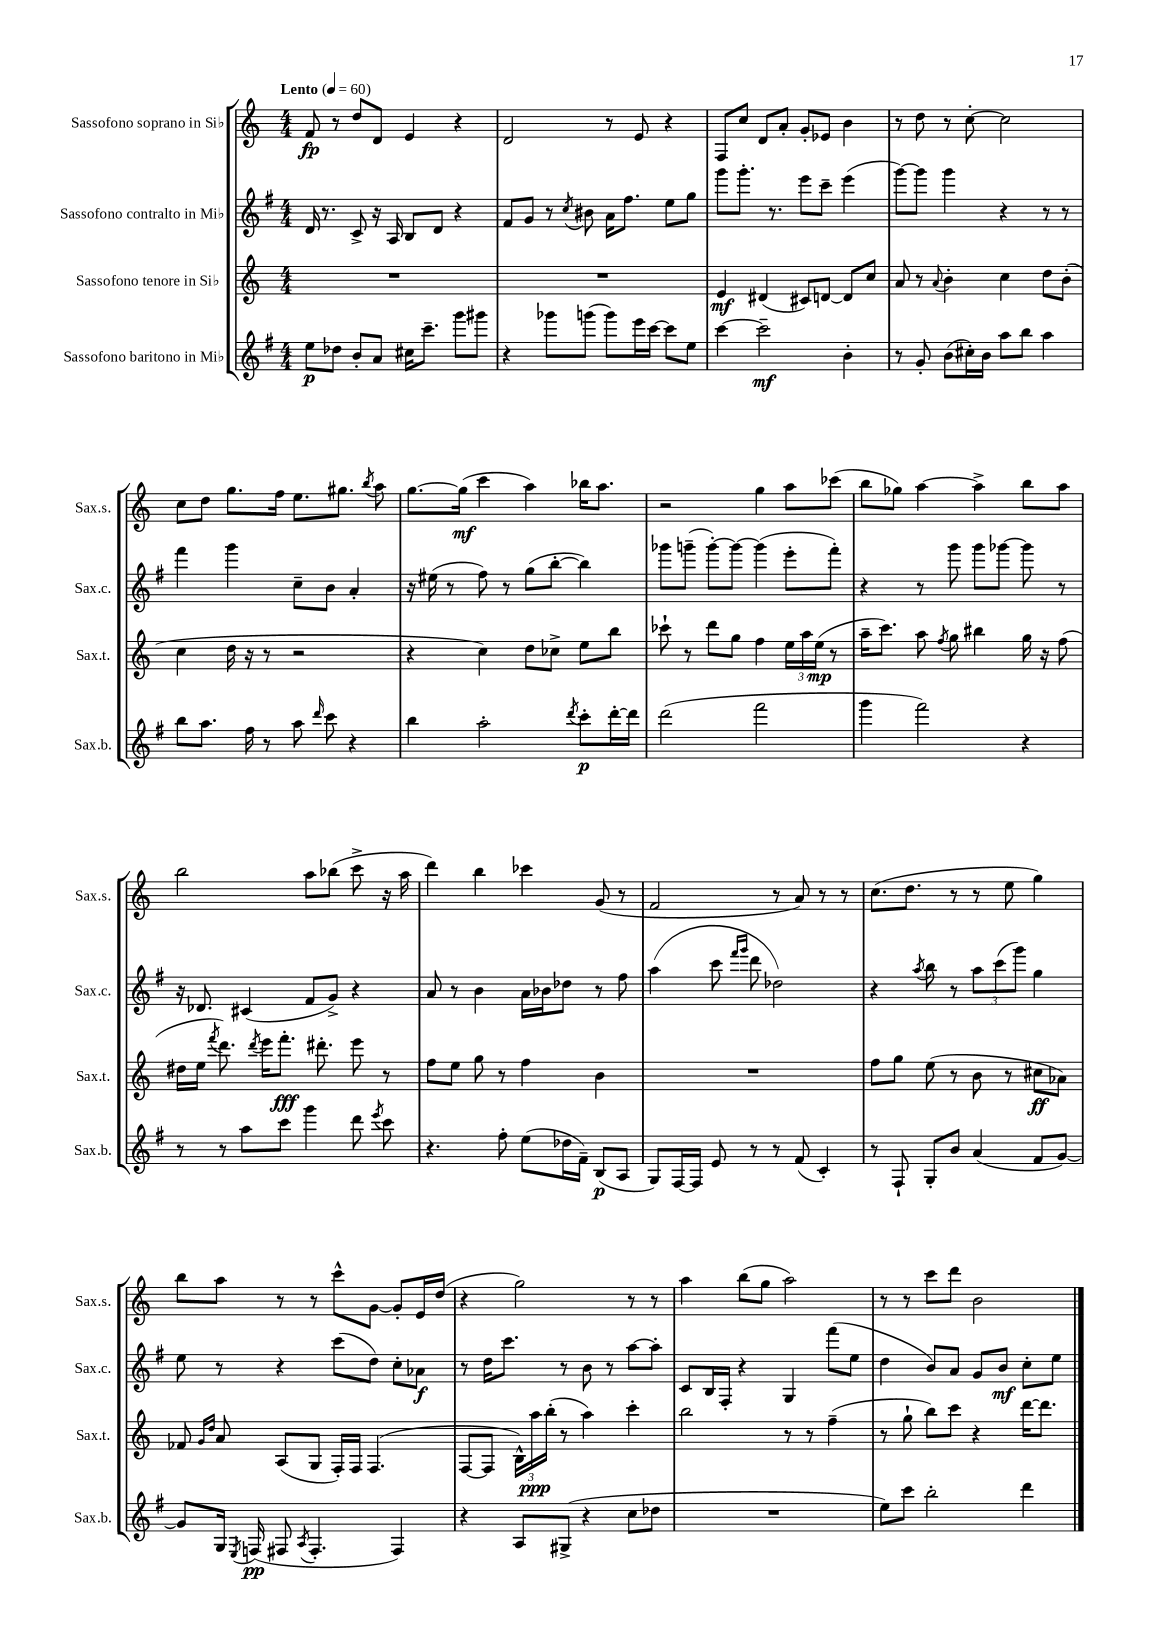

**kern	**dynam	**kern	**dynam	**kern	**dynam	**kern	**dynam
*part4	*part4	*part3	*part3	*part2	*part2	*part1	*part1
*staff4	*staff4	*staff3	*staff3	*staff2	*staff2	*staff1	*staff1
*I"Sassofono baritono in Mi♭	*	*I"Sassofono tenore in Si♭	*	*I"Sassofono contralto in Mi♭	*	*I"Sassofono soprano in Si♭	*
*I'Sax.b.	*	*I'Sax.t.	*	*I'Sax.c.	*	*I'Sax.s.	*
*clefG2	*	*clefG2	*	*clefG2	*	*clefG2	*
*k[f#]	*	*k[]	*	*k[f#]	*	*k[]	*
*M4/4	*	*M4/4	*	*M4/4	*	*M4/4	*
*MM60	*	*MM60	*	*MM60	*	*MM60	*
=1	=1	=1	=1	=1	=1	=1	=1
!	!	!	!	!	!	!LO:TX:a:B:t=Lento	!
8ee\L	p	1r	.	16d/	.	8f/	fp
.	.	.	.	8.r	.	.	.
8dd-X\J	.	.	.	.	.	8r	.
8b'/L	.	.	.	8c^/	.	8dd/L	.
8a/J	.	.	.	16r	.	8d/J	.
.	.	.	.	16A/	.	.	.
16cc#X\KL	.	.	.	8B/L	.	4e/	.
8.ccc~\J	.	.	.	.	.	.	.
.	.	.	.	8d/J	.	.	.
8ggg\L	.	.	.	4r	.	4r	.
8ggg#X\J	.	.	.	.	.	.	.
=2	=2	=2	=2	=2	=2	=2	=2
4r	.	1r	.	8f#/L	.	2d/	.
.	.	.	.	8g/J	.	.	.
8ggg-X\L	.	.	.	8r	.	.	.
.	.	.	.	8qcc/	.	.	.
(8gggn\J	.	.	.	8b#X\	.	.	.
8ggg\L)	.	.	.	16a\KL	.	8r	.
.	.	.	.	8.ff#\J	.	.	.
16eee\L	.	.	.	.	.	8e/	.
[16ccc\JJ	.	.	.	.	.	.	.
8ccc\L]	.	.	.	8ee\L	.	4r	.
8ee\J	.	.	.	8gg\J	.	.	.
=3	=3	=3	=3	=3	=3	=3	=3
[4ccc\	.	4e/	mf	8ggg\L	.	8F/L	.
.	.	.	.	8.ggg'\J	.	8cc/J	.
2ccc~\]	mf	(4d#X/	.	.	.	8d/L	.
.	.	.	.	8.r	.	.	.
.	.	.	.	.	.	8a'/J	.
.	.	8c#X/L)	.	8eee\L	.	8g'/L	.
.	.	[8dn/J	.	8ccc~\J	.	8e-X/J	.
4b'\	.	8d/L]	.	(4eee\	.	4b\	.
.	.	8cc/J	.	.	.	.	.
=4	=4	=4	=4	=4	=4	=4	=4
8r	.	8a/	.	[8ggg\L)	.	8r	.
8g'/	.	8r	.	8ggg\J]	.	8dd\	.
.	.	8qqa/	.	.	.	.	.
(8b\L	.	4b'\	.	4ggg\	.	8r	.
16cc#X'\L)	.	.	.	.	.	[8cc'\	.
16b\JJ	.	.	.	.	.	.	.
8aa\L	.	4cc\	.	4r	.	2cc\]	.
8bb\J	.	.	.	.	.	.	.
4aa\	.	8dd\L	.	8r	.	.	.
.	.	(8b'\J	.	8r	.	.	.
!!LO:LB:g=z
=5	=5	=5	=5	=5	=5	=5	=5
8bb\L	.	4cc\	.	4fff#\	.	8cc\L	.
8.aa\J	.	.	.	.	.	8dd\J	.
.	.	16dd\	.	4ggg\	.	8.gg\L	.
16ff#\	.	16r	.	.	.	.	.
8r	.	8r	.	.	.	.	.
.	.	.	.	.	.	16ff\Jk	.
8aa\	.	2r	.	8cc~\L	.	8.ee\L	.
16qqddd/	.	.	.	.	.	.	.
8ccc\	.	.	.	8b\J	.	.	.
.	.	.	.	.	.	8.gg#X\J	.
4r	.	.	.	4a'/	.	.	.
.	.	.	.	.	.	8qbb/	.
.	.	.	.	.	.	8aa\	.
=6	=6	=6	=6	=6	=6	=6	=6
4bb\	.	4r	.	16r	.	[8.gg\L	.
.	.	.	.	(16ee#X\	.	.	.
.	.	.	.	8r	.	.	.
.	.	.	.	.	.	(16gg\Jk]	mf
2aa'\	.	4cc\)	.	8ff#\)	.	4ccc\	.
.	.	.	.	8r	.	.	.
.	.	8dd\L	.	(8gg\L	.	4aa\)	.
.	.	8cc-X^\J	.	[8bb'\J	.	.	.
8qddd/	.	.	.	.	.	.	.
8ccc'\L	p	8ee\L	.	4bb\])	.	16bb-X\KL	.
.	.	.	.	.	.	8.aa\J	.
[16ddd'\L	.	8bb\J	.	.	.	.	.
16ddd\JJ]	.	.	.	.	.	.	.
=7	=7	=7	=7	=7	=7	=7	=7
(2ddd\	.	8ccc-X`\	.	8ggg-X\L	.	2r	.
.	.	8r	.	(8gggn~\J	.	.	.
.	.	8ddd\L	.	[8ggg'\L)	.	.	.
.	.	8gg\J	.	8ggg\J_	.	.	.
2fff#\	.	4ff\	.	(4ggg\]	.	4gg\	.
.	.	24ee\LL	.	8eee'\L	.	8aa\L	.
.	.	24aa\	.	.	.	.	.
.	.	(24ee\JJ	mp	.	.	.	.
.	.	8r	.	8fff#'\J)	.	(8ccc-X\J	.
=8	=8	=8	=8	=8	=8	=8	=8
4ggg\	.	16aa~\KL	.	4r	.	8bb\L	.
.	.	8.ccc\J)	.	.	.	.	.
.	.	.	.	.	.	8gg-X\J)	.
2fff#\)	.	8aa\	.	8r	.	[4aa\	.
.	.	8qff/	.	.	.	.	.
.	.	8gg\	.	8ggg\	.	.	.
.	.	4bb#X\	.	8ggg\L	.	4aa^\]	.
.	.	.	.	[8ggg-X\J	.	.	.
4r	.	16gg\	.	8ggg-\]	.	8bb\L	.
.	.	16r	.	.	.	.	.
.	.	(8ff\	.	8r	.	8aa\J	.
!!LO:LB:g=z
=9	=9	=9	=9	=9	=9	=9	=9
8r	.	16dd#X\LL	.	16r	.	2bb\	.
.	.	16ee\JJ	.	8.d-X/	.	.	.
.	.	8qfff/	.	.	.	.	.
8r	.	8.ddd\)	.	.	.	.	.
8aa\L	.	.	.	(4c#X/	.	.	.
.	.	8qddd/	.	.	.	.	.
.	.	16eee\KL	.	.	.	.	.
8ccc\J	.	8.fff'\J	fff	.	.	.	.
4ggg\	.	.	.	8f#/L	.	8aa\L	.
.	.	8.ddd#X'\	.	.	.	.	.
.	.	.	.	8g^/J)	.	(8bb-X\J	.
8ddd\	.	8eee\	.	4r	.	8ccc^\	.
8qeee/	.	.	.	.	.	.	.
8ccc\	.	8r	.	.	.	16r	.
.	.	.	.	.	.	16aa\	.
=10	=10	=10	=10	=10	=10	=10	=10
4.r	.	8ff\L	.	8a/	.	4ddd\)	.
.	.	8ee\J	.	8r	.	.	.
.	.	8gg\	.	4b\	.	4bb\	.
8ff#'\	.	8r	.	.	.	.	.
(8ee\L	.	4ff\	.	16a\LL	.	4ccc-X\	.
.	.	.	.	16b-X\J	.	.	.
16dd-X\L	.	.	.	8dd-X\J	.	.	.
16f#~\JJ)	.	.	.	.	.	.	.
(8B/L	p	4b\	.	8r	.	(8g/	.
8A/J	.	.	.	8ff#\	.	8r	.
=11	=11	=11	=11	=11	=11	=11	=11
8G/L)	.	1r	.	(4aa\	.	2f/	.
[16F#/L	.	.	.	.	.	.	.
16F#/JJ]	.	.	.	.	.	.	.
8e/	.	.	.	8ccc\	.	.	.
.	.	.	.	16qqfff#/LL	.	.	.
.	.	.	.	16qqggg/JJ	.	.	.
8r	.	.	.	8ddd\	.	.	.
8r	.	.	.	2dd-X\)	.	8r	.
(8f#/	.	.	.	.	.	8a/)	.
4c'/)	.	.	.	.	.	8r	.
.	.	.	.	.	.	8r	.
=12	=12	=12	=12	=12	=12	=12	=12
8r	.	8ff\L	.	4r	.	(8.cc\L	.
8F#`/	.	8gg\J	.	.	.	.	.
.	.	.	.	.	.	8.dd\J	.
.	.	.	.	8qaa/	.	.	.
8G'/L	.	(8ee\	.	8bb\	.	.	.
8b/J	.	8r	.	8r	.	8r	.
(4a/	.	8b\	.	12aa\L	.	8r	.
.	.	.	.	(12ccc\	.	.	.
.	.	8r	.	.	.	8ee\	.
.	.	.	.	12ggg\J)	.	.	.
8f#/L	.	8cc#X\L	ff	4gg\	.	4gg\)	.
[8g/J)	.	8a-X\J)	.	.	.	.	.
!!LO:LB:g=z
=13	=13	=13	=13	=13	=13	=13	=13
8g/L]	.	8f-X/	.	8ee\	.	8bb\L	.
.	.	16qqg/LL	.	.	.	.	.
.	.	16qqdd/JJ	.	.	.	.	.
16G/Jk	.	8a/	.	8r	.	8aa\J	.
8qE/	.	.	.	.	.	.	.
(16Fn/	pp	.	.	.	.	.	.
8F#X/	.	(8A/L	.	4r	.	8r	.
8qA/	.	.	.	.	.	.	.
4.F#'/	.	8G/J	.	.	.	8r	.
.	.	16F'/LL)	.	(8ccc\L	.	8ccc^^\L	.
.	.	16F/JJ	.	.	.	.	.
.	.	(4.F/	.	8dd\J)	.	[8g\J	.
4F#/)	.	.	.	8cc'\L	.	8g'/L]	.
.	.	.	.	8a-X\J	f	16e/L	.
.	.	.	.	.	.	(16dd/JJ	.
=14	=14	=14	=14	=14	=14	=14	=14
4r	.	[8F/L	.	8r	.	4r	.
.	.	8F/J]	.	16dd\KL	.	.	.
.	.	.	.	8.ccc\J	.	.	.
8A/L	.	24B^^\LL)	.	.	.	2gg\)	.
.	.	24aa\	ppp	.	.	.	.
.	.	(24bb'\JJ	.	.	.	.	.
(8G#X^/J	.	8r	.	8r	.	.	.
4r	.	4aa\)	.	8b\	.	.	.
.	.	.	.	8r	.	.	.
8cc\L	.	4ccc'\	.	[8aa\L	.	8r	.
8dd-X\J	.	.	.	8aa'\J]	.	8r	.
=15	=15	=15	=15	=15	=15	=15	=15
1r	.	2bb\	.	8c/L	.	4aa\	.
.	.	.	.	16B/L	.	.	.
.	.	.	.	16F#'/JJ	.	.	.
.	.	.	.	4r	.	(8bb\L	.
.	.	.	.	.	.	8gg\J	.
.	.	8r	.	4G/	.	2aa\)	.
.	.	8r	.	.	.	.	.
.	.	(4ff~\	.	(8fff#\L	.	.	.
.	.	.	.	8ee\J	.	.	.
=16	=16	=16	=16	=16	=16	=16	=16
8ee\L)	.	8r	.	4dd\	.	8r	.
8ccc\J	.	8gg`\	.	.	.	8r	.
2bb'\	.	8bb\L)	.	8b/L)	.	8ccc\L	.
.	.	8ccc\J	.	8a/J	.	8ddd\J	.
.	.	4r	.	8g/L	.	2b\	.
.	.	.	.	8b/J	mf	.	.
4ddd\	.	[16ddd\KL	.	8cc'\L	.	.	.
.	.	8.ddd\J]	.	.	.	.	.
.	.	.	.	8ee\J	.	.	.
==	==	==	==	==	==	==	==
*-	*-	*-	*-	*-	*-	*-	*-
